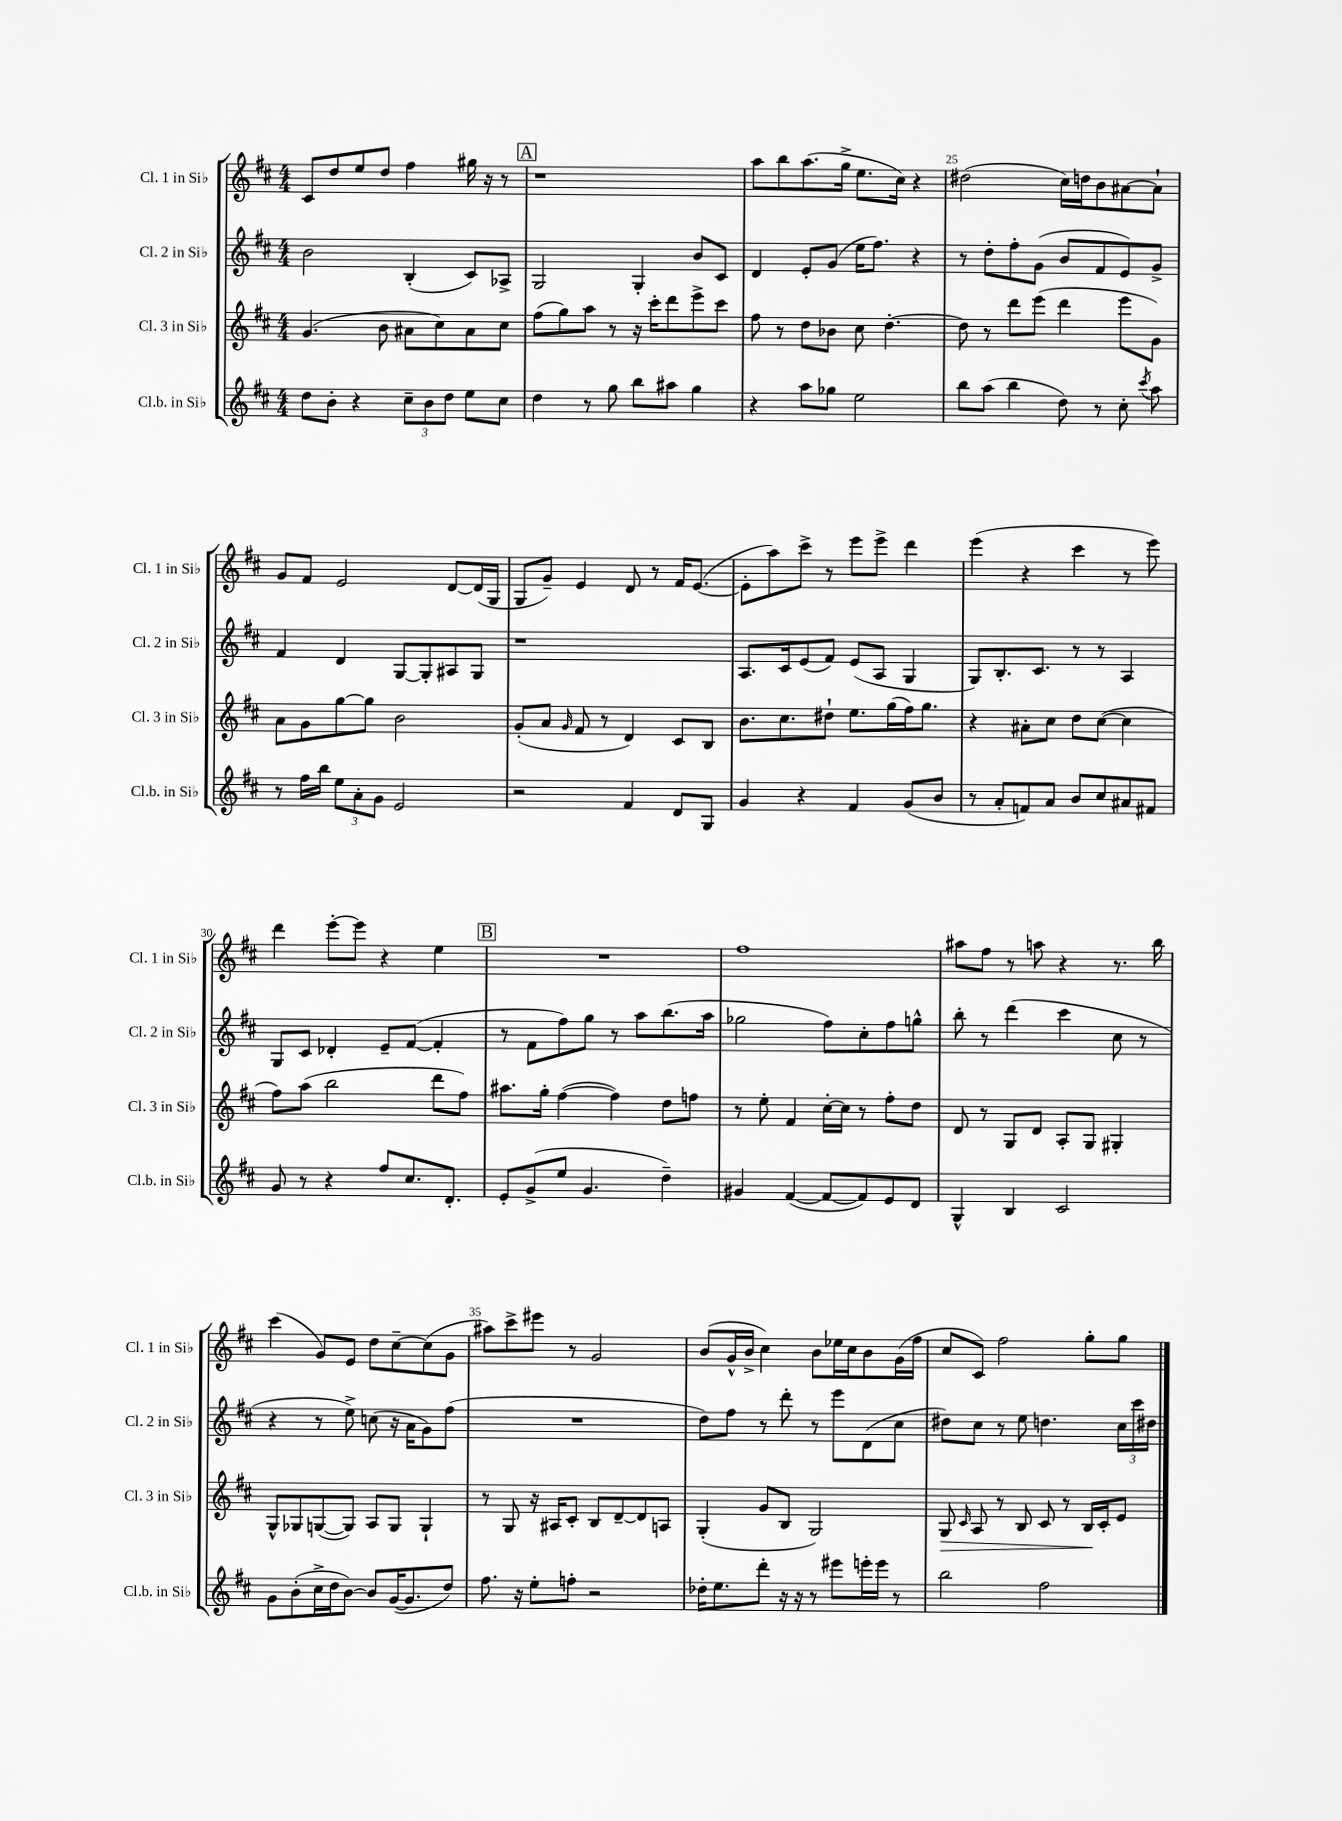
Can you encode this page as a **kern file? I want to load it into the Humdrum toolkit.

**kern	**kern	**kern	**kern
*staff4	*staff3	*staff2	*staff1
*clefG2	*clefG2	*clefG2	*clefG2
*k[f#c#]	*k[f#c#]	*k[f#c#]	*k[f#c#]
*M4/4	*M4/4	*M4/4	*M4/4
8dd	(4.g	2b	8c#
8b'	.	.	8dd
4r	.	.	8ee
.	8b	.	8dd
12cc#~	8a#	(4B'	4ff#
12b	.	.	.
.	8cc#)	.	.
12dd	.	.	.
8ee	8a#	8c#)	16gg#
.	.	.	16r
8cc#	8cc#	8A-^	8r
=	=	=	=
4dd	(8ff#	2G	1r
.	8gg)	.	.
8r	8aa	.	.
8gg	8r	.	.
8bb	16r	4G'	.
.	16ccc#'	.	.
8aa#	8ddd	.	.
4gg	8eee^	8b	.
.	8ccc#	8c#	.
=	=	=	=
4r	8ff#	4d	8aa
.	8r	.	8bb
8aa	8dd	8e'	(8.aa
8gg-	8b-	(8g	.
.	.	.	16gg^
2ee	8cc#	16ee	8.ee
.	.	8.ff#)	.
.	[4.dd'	.	.
.	.	.	16cc#)
.	.	4r	4r
=	=	=	=
8bb	8dd]	8r	(2dd#
(8aa	8r	8dd'	.
4bb	8ddd	8ff#'	.
.	(8eee	(8g	.
8dd)	4ddd	8b	16cc#)
.	.	.	16dd
8r	.	8f#	8b
8cc#'	8eee	8e)	[8a#
8qccc#	.	.	.
8aa	8g)	8g^	8a#`]
=	=	=	=
8r	8a	4f#	8g
16ff#	8g	.	8f#
16bb	.	.	.
12ee	[8gg	4d	2e
12a'	.	.	.
.	8gg]	.	.
12g	.	.	.
2e	2b	[8G	.
.	.	8G']	.
.	.	8A#	[8d
.	.	8G	(16d]
.	.	.	16G
=	=	=	=
2r	(8g'	1r	8G
.	8a	.	8g~)
.	16qqg	.	.
.	8f#	.	4e
.	8r	.	.
4f#	4d)	.	8d
.	.	.	8r
8d	8c#	.	16f#
.	.	.	([8.e
8G	8B	.	.
=	=	=	=
4g	8.b	8.A	8e']
.	.	.	8aa)
.	8.cc#	16c#	.
4r	.	(8e	8ccc#^
.	8dd#`	8f#)	8r
4f#	8.ee	(8e	8eee
.	.	8A	8eee^
.	(16gg	.	.
(8g	16ff#)	4G	4ddd
.	8.gg	.	.
8b	.	.	.
=	=	=	=
8r	4r	8G)	(4eee
8a'	.	8.B'	.
8f)	8a#'	.	4r
.	.	8.c#	.
8a	8cc#	.	.
8b	8dd	8r	4ccc#
8cc#	([8cc#	8r	.
8a#	4cc#]	4A	8r
8f#	.	.	8eee)
=	=	=	=
8g	8ff#)	8G	4ddd
8r	(8aa	8c#	.
4r	2bb	4d-'	[8eee'
.	.	.	8eee]
8ff#	.	8e~	4r
8.cc#	.	([8f#	.
.	8ddd	4f#']	4ee
8.d'	.	.	.
.	8ff#)	.	.
=	=	=	=
8e'	8.aa#	8r	1r
(8g^	.	8f#	.
.	16gg'	.	.
8ee	([4ff#	8ff#)	.
4.g	.	8gg	.
.	4ff#])	8r	.
.	.	8aa	.
4dd~)	8dd	(8.bb	.
.	8ff	.	.
.	.	16aa	.
=	=	=	=
4g#	8r	2gg-	1ff#
.	8ee'	.	.
([4f#	4f#	.	.
8f#_	[16cc#'	8ff#)	.
.	16cc#]	.	.
8f#])	8r	8cc#'	.
8e	8ff#'	8ff#	.
8d	8dd	8gg^^	.
=	=	=	=
4G^^	8d	8bb'	8aa#
.	8r	8r	8ff#
4B	8G	(4ddd	8r
.	8d	.	8aa
2c#	8A'	4ccc#	4r
.	8G	.	.
.	4G#'	8cc#	8.r
.	.	8r	.
.	.	.	16bb
=	=	=	=
8g	8G^^	4r	(4ccc#
(8b'	8G-	.	.
16cc#^	([8G	8r	8g)
16dd	.	.	.
[8b)	8G])	8ee^)	8e
8b]	8A	(8cc	8dd
([16g	8G	16r	[8cc#~
8.g]	.	16a	.
.	4G`	8g)	(8cc#]
8dd)	.	(8ff#	8g
=	=	=	=
8.ff#	8r	1r	8aa#)
.	8G	.	8ccc#^
16r	.	.	.
8ee'	16r	.	8eee#
.	16A#	.	.
8ff'	8c#'	.	8r
2r	8B	.	2g
.	[8d~	.	.
.	8d]	.	.
.	8A	.	.
=	=	=	=
16dd-'	(4G'	8dd)	(8b
8.ee	.	.	.
.	.	8ff#	16g^^
.	.	.	16b^
8ddd'	8g	8r	4cc#)
16r	8B	8ddd'	.
16r	.	.	.
8r	2G)	8r	8b
8eee#	.	8eee	16ee-
.	.	.	16cc#
16eee'	.	(8d	8b
16eee	.	.	.
8r	.	8cc#	(16g
.	.	.	16ff#
=	=	=	=
2bb	8G	8dd#)	8cc#
.	16qqc#	.	.
.	8A	8cc#	8c#)
.	8r	8r	2ff#
.	8B	8ee	.
2ff#	8c#	4.dd	.
.	8r	.	.
.	16B	.	8gg'
.	16c#'	.	.
.	8e	24cc#	8gg
.	.	24ccc#	.
.	.	24dd#	.
==	==	==	==
*-	*-	*-	*-
